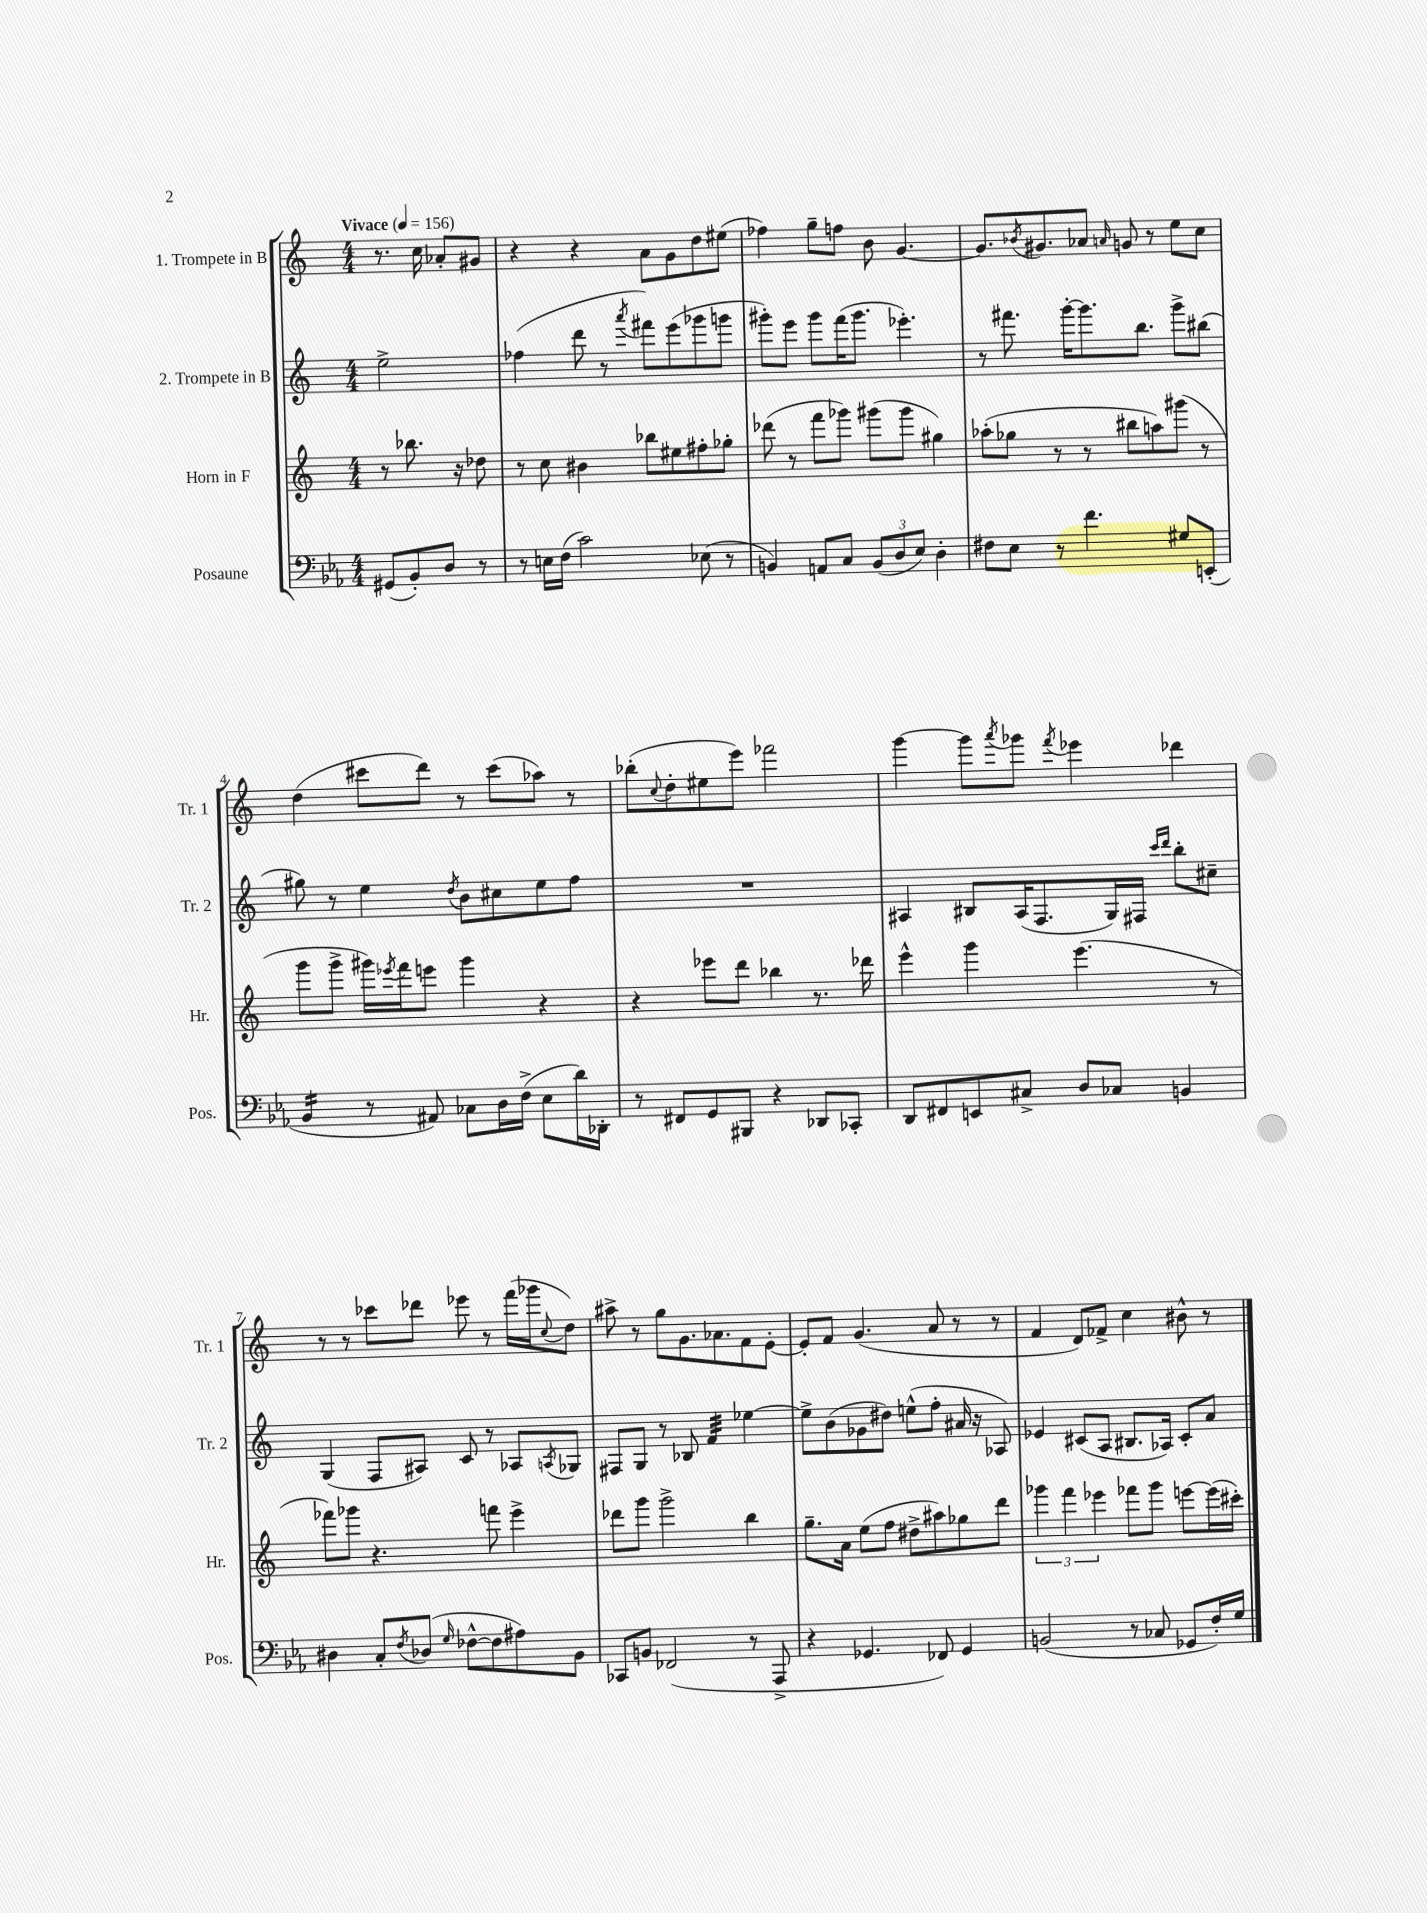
<<
\new StaffGroup <<
\new Staff = "s0" \with { instrumentName = "1. Trompete in B" shortInstrumentName = "Tr. 1" } {
    \clef treble \key c \major \numericTimeSignature \time 4/4 \partial 2 \tempo "Vivace" 4 = 156
    r8. c''16 aes'8-. gis'8 |
    r4 r4 a'8 g'8 d''8 eis''8( |
    fes''4) g''8-- f''8 b'8 g'4.~ |
    g'8. \acciaccatura { bes'8 } gis'8. aes'8 \grace { a'16 } g'8 r8 e''8 c''8 |
    d''4( cis'''8 d'''8) r8 cis'''8( aes''8) r8 |
    bes''8-.( \appoggiatura { c''8 } d''8-. eis''8 e'''8) fes'''2 |
    g'''4~ g'''8 \acciaccatura { a'''8 } ges'''8 \acciaccatura { f'''8 } ees'''4 des'''4 |
    r8 r8 ces'''8 des'''8 ees'''8 r8 f'''16( ges'''16 \appoggiatura { c''8 } d''8) |
    ais''8-> r8 g''8 g'8. aes'8. f'8 e'8~-. |
    e'8-. f'8 g'4.( a'8 r8 r8 |
    f'4 d'8) fes'8-> c''4 bis'8-^ r8 \bar "|." |
}
\new Staff = "s1" \with { instrumentName = "2. Trompete in B" shortInstrumentName = "Tr. 2" } {
    \clef treble \key c \major \numericTimeSignature \time 4/4 \partial 2
    e''2-> |
    fes''4( d'''8 r8 \acciaccatura { a'''8 } fis'''8) e'''8( ges'''8 g'''8 |
    gis'''8-.) e'''8 gis'''8 f'''16( gis'''8. ees'''4.-.) |
    r8 fis'''8. g'''16~-. g'''8. b''8. g'''8-> bis''8( |
    gis''8) r8 e''4 \acciaccatura { d''8 } b'8 cis''8 e''8 f''8 |
    R1 |
    ais4 bis8 ais16( f8. g16) fis16 \grace { c'''16 d'''16 } b''8-. cis''8-- |
    g4( f8 ais8) c'8 r8 aes8 \acciaccatura { a8 } ges8 |
    fis8 g8 r8 bes8 f'4:32 ees''4~ |
    ees''8-> b'8( ges'8 dis''8) e''8-^( f''8-. ais'16 r16 aes8) |
    ees'4 cis'8( a8 bis8. aes16) cis'8-. a'8 \bar "|." |
}
\new Staff = "s2" \with { instrumentName = "Horn in F" shortInstrumentName = "Hr." } {
    \clef treble \key c \major \numericTimeSignature \time 4/4 \partial 2
    r8 bes''8. r16 des''8 |
    r8 c''8 bis'4 bes''8 eis''8 fis''8-. ges''8-. |
    des'''8( r8 f'''8 ges'''8) gis'''8( gis'''8 gis''4) |
    aes''8-.( ges''8 r8 r8 bis''8 a''8) gis'''8( r8 |
    g'''8 g'''8-> gis'''16) \acciaccatura { ees'''8 } f'''16 e'''8 gis'''4 r4 |
    r4 ees'''8 d'''8 bes''4 r8. des'''16 |
    e'''4-^ g'''4 e'''4.( r8 |
    fes'''8) ges'''8 r4. f'''8 e'''4-> |
    des'''8 g'''8 g'''2-> b''4 |
    g''8.-- a'16 e''8( f''8 dis''8-> ais''8) ges''8 d'''8 |
    \tuplet 3/2 { ges'''4 f'''4 ees'''4 } fes'''8 ges'''8 e'''8~ e'''16( cis'''16-.) \bar "|." |
}
\new Staff = "s3" \with { instrumentName = "Posaune" shortInstrumentName = "Pos." } {
    \clef bass \key ees \major \numericTimeSignature \time 4/4 \partial 2
    gis,8( bes,8-.) d8 r8 |
    r8 e16 f16( c'2) ees8( r8 |
    b,4) a,8 c8 \tuplet 3/2 { b,8( d8 ees8) } d4-. |
    fis8 ees8 r8 f'4. gis8 e,8-.( |
    bes,4:16 r8 ais,8) ces8 d16 f16->( ees8 d'16) des,16-. |
    r8 fis,8 g,8 bis,,8 r4 des,8 ces,8-. |
    d,8 fis,8 e,8 cis8-> d8 ces8 b,4 |
    dis4 c8-. \acciaccatura { f8 } des8( \grace { g16 } fes8~-^ fes8 ais8) bes,8 |
    ces,8 b,8 fes,2( r8 aes,,8-> |
    r4 ges,4. fes,8) ges,4 |
    b,2( r8 ces8 ges,8 f16-.) g16 \bar "|." |
}
>>
>>
